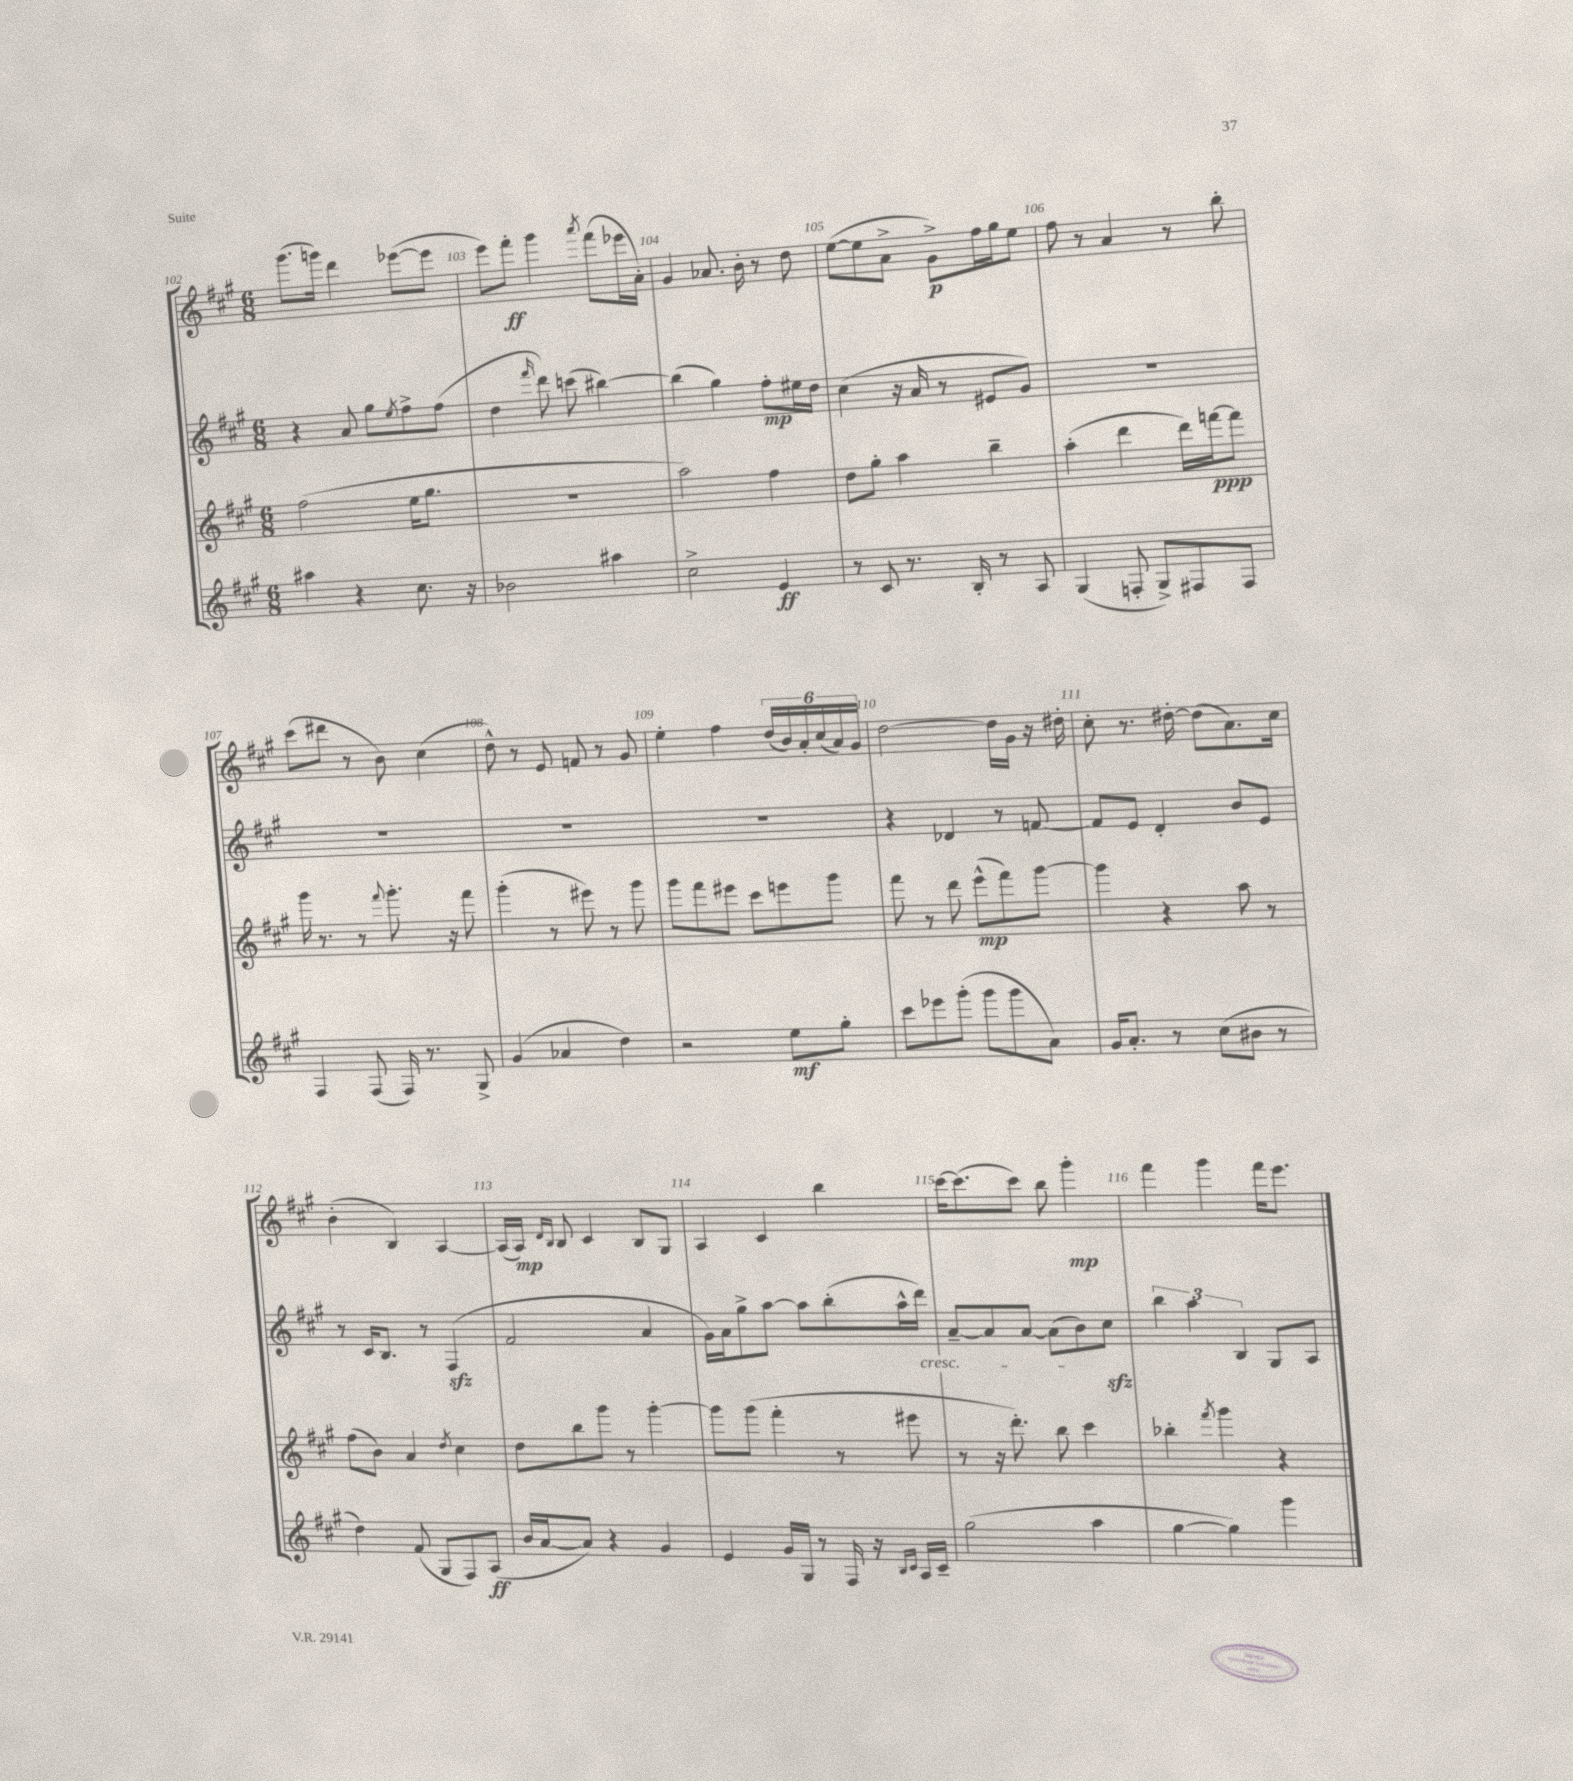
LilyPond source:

<<
\new StaffGroup <<
\new Staff = "s0" {
    \clef treble \key a \major \numericTimeSignature \time 6/8
    gis'''8.( g'''16) d'''4 ees'''8~( ees'''8 |
    e'''8) fis'''8-.\ff gis'''4 \acciaccatura { a'''8 } fis'''8( ees'''16 a'16-.) |
    gis'4 aes'8. b'16-. r8 d''8 |
    e''8~( e''8 a'8-> gis'8->\p) fis''16 gis''16 e''8 |
    fis''8 r8 a'4 r8 b''8-. |
    cis'''8( dis'''8 r8 b'8) cis''4( |
    d''8-^) r8 e'8 f'8 r8 gis'8 |
    e''4-. fis''4 \tuplet 6/4 { d''16( b'16) a'16-. cis''16( a'16) gis'16 } |
    d''2~ d''16 gis'16 r16 dis''16-. |
    cis''8-. r8. dis''16~-. dis''8( a'8.) cis''16 |
    b'4-.( b4) a4~ |
    a16( a16\mp) \grace { d'16 b16 } b8 cis'4 b8 gis8 |
    a4 cis'4 b''4 |
    cis'''16~ cis'''8.( cis'''8) b''8 gis'''4-.\mp |
    fis'''4 gis'''4 fis'''16 e'''8. \bar "|." |
}
\new Staff = "s1" {
    \clef treble \key a \major \numericTimeSignature \time 6/8
    r4 a'8 gis''8 \acciaccatura { e''8 } fis''8-> fis''8( |
    d''4 \grace { fis'''16 } d'''8) c'''8( bis''4~) |
    bis''4( gis''4) fis''8-.\mp eis''16 d''16 |
    cis''4( r16 a'16 r8 eis'8 gis'8) |
    R2. |
    R2. |
    R2. |
    R2. |
    r4 des'4 r8 f'8~ |
    f'8 e'8 d'4-. b'8 e'8 |
    r8 cis'16 b8. r8 fis4\sfz( |
    fis'2 a'4 |
    gis'16) a'16 gis''8-> a''8~ a''8 b''8-.( a''16-^ d'''16\cresc) |
    a'8~-- a'8 a'8~ a'8( b'8\!) cis''8\sfz |
    \tuplet 3/2 { b''4 a''4 b4 } gis8 a8 \bar "|." |
}
\new Staff = "s2" {
    \clef treble \key a \major \numericTimeSignature \time 6/8
    fis''2( e''16 gis''8. |
    R2. |
    a''2) fis''4 |
    d''8 gis''8-. a''4 b''4-- |
    a''4-.( d'''4 d'''16) f'''16~\ppp f'''8 |
    gis'''16 r8. r8 \appoggiatura { fis'''8 } gis'''8.-. r16 fis'''8 |
    gis'''4-.( r8 eis'''8) r8 gis'''8 |
    gis'''8 fis'''8 eis'''8 cis'''8 e'''8 gis'''8 |
    fis'''8 r8 d'''8 e'''8-^\mp( fis'''8) gis'''8~ |
    gis'''4 r4 a''8 r8 |
    fis''8( b'8) a'4 \acciaccatura { d''8 } cis''4 |
    d''8 b''8 gis'''8 r8 gis'''4~-. |
    gis'''8 gis'''8( fis'''4-. r8 eis'''8 |
    r8 r16 d'''8.-.) b''8 cis'''4 |
    bes''4-. \acciaccatura { fis'''8 } gis'''4 r4 \bar "|." |
}
\new Staff = "s3" {
    \clef treble \key a \major \numericTimeSignature \time 6/8
    ais''4 r4 cis''8. r16 |
    bes'2 ais''4 |
    cis''2-> e'4\ff |
    r8 cis'8 r8. b16-. r8 a8 |
    gis4( f8-. gis8->) fis8 fis8 |
    fis4 fis8( fis16) r8. gis8-> |
    gis'4( aes'4 d''4) |
    r2 e''8\mf gis''8-. |
    cis'''8 ees'''8 gis'''8-.( gis'''8 gis'''8 a'8) |
    gis'16 a'8.-. r8 cis''8( bis'8 r8 |
    d''4) fis'8( gis8 fis8) a8\ff( |
    b'16 a'16~ a'8) r4 gis'4 |
    e'4 gis'16 gis16 r8 fis16 r16 \grace { b16 cis'16 } a16 cis'16-- |
    gis''2( a''4 |
    gis''4~ gis''4) gis'''4 \bar "|." |
}
>>
>>
\layout { \context { \Score currentBarNumber = #102 \override BarNumber.break-visibility = ##(#f #t #t) barNumberVisibility = #all-bar-numbers-visible } }
